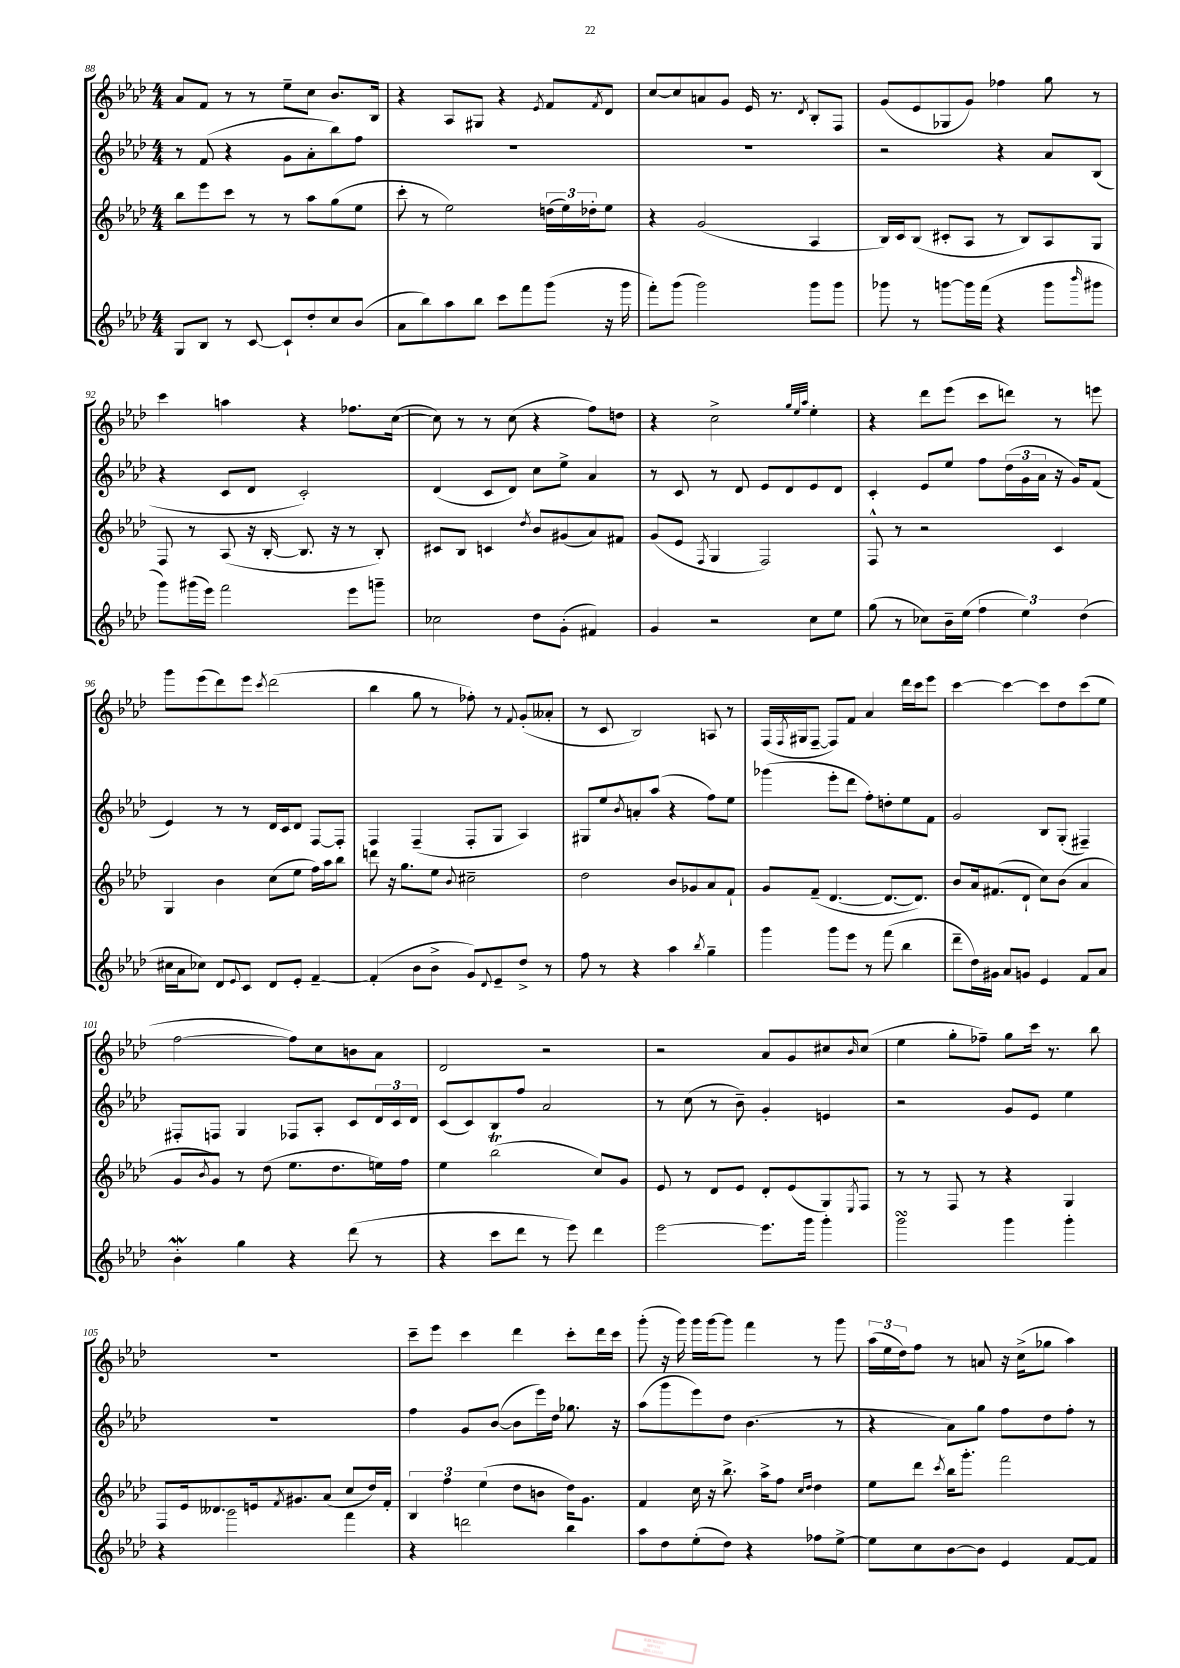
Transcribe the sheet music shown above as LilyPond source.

<<
\new StaffGroup <<
\new Staff = "s0" {
    \clef treble \key aes \major \numericTimeSignature \time 4/4
    aes'8 f'8 r8 r8 ees''8-- c''8 bes'8. bes16 |
    r4 aes8 gis8 r4 \acciaccatura { ees'8 } f'8 \acciaccatura { f'8 } des'8 |
    c''8~ c''8 a'8 g'8 ees'16 r8. \acciaccatura { des'8 } bes8-. f8 |
    g'8( ees'8 ges8 g'8) fes''4 g''8 r8 |
    c'''4 a''4 r4 fes''8. c''16~( |
    c''8) r8 r8 c''8( r4 f''8) d''8 |
    r4 c''2-> \grace { g''32 ees''32 aes''32 } ees''4-. |
    r4 des'''8 ees'''8( c'''8 d'''8) r8 e'''8 |
    g'''8 ees'''8( des'''8) ees'''8 \acciaccatura { c'''8 } des'''2( |
    bes''4 g''8 r8 fes''8-.) r8 \appoggiatura { f'8 } g'8-.( aeses'8-. |
    r8 c'8 bes2) a8 r8 |
    f16( \acciaccatura { f8 } gis16 f8~-- f8) f'8 aes'4 des'''16 c'''16 ees'''8 |
    c'''4~ c'''4~ c'''8 des''8 c'''8( ees''8 |
    f''2~ f''8) c''8 b'8 aes'8 |
    des'2 r2 |
    r2 aes'8 g'8 cis''8 \grace { bes'16 } cis''8( |
    ees''4 g''8-. fes''8--) g''8 c'''16 r8. bes''8 |
    R1 |
    c'''8-- ees'''8 c'''4 des'''4 c'''8-. des'''16 c'''16 |
    g'''8-.( r16 g'''16) g'''16 g'''16~ g'''8 f'''4 r8 g'''8 |
    \tuplet 3/2 { aes''16( ees''16 des''16) } f''8 r8 a'8 r16 c''16->( ges''8 aes''4) \bar "|." |
}
\new Staff = "s1" {
    \clef treble \key aes \major \numericTimeSignature \time 4/4
    r8 f'8( r4 g'8 aes'8-. bes''8) f''8 |
    R1 |
    R1 |
    r2 r4 aes'8 bes8( |
    r4 c'8 des'8 c'2-.) |
    des'4( c'8 des'8) c''8 ees''8-> aes'4 |
    r8 c'8 r8 des'8 ees'8 des'8 ees'8 des'8 |
    c'4-. ees'8 ees''8 f''8 \tuplet 3/2 { des''16( g'16 aes'16 } r16 g'16) f'8( |
    ees'4) r8 r8 des'16 c'16 des'8 f8~ f8-. |
    f4 f4--( f8-. g8 aes4) |
    gis8 ees''8 \acciaccatura { bes'8 } a'8-. aes''8( r4 f''8) ees''8 |
    ges'''4( ees'''8-. des'''8 f''8-.) d''8-. ees''8 f'8 |
    g'2 bes8 g8-.( fis4--) |
    fis8-. f8 g4 fes8 aes8-. c'8 \tuplet 3/2 { des'16 c'16 des'16 } |
    c'8( c'8) bes8 f''8 aes'2 |
    r8 c''8( r8 bes'8--) g'4-. e'4 |
    r2 g'8 ees'8 ees''4 |
    R1 |
    f''4 g'8 bes'8~( bes'8 ees'''16) des''16 ges''8. r16 |
    aes''8( g'''8 ees'''8) des''8 bes'4.( r8 |
    r4 aes'8) g''8 f''8 des''8 f''8-. r8 \bar "|." |
}
\new Staff = "s2" {
    \clef treble \key aes \major \numericTimeSignature \time 4/4
    bes''8 ees'''8 c'''8 r8 r8 aes''8 g''8( ees''8 |
    c'''8-. r8 ees''2) \tuplet 3/2 { d''16( ees''16) des''16-. } ees''8 |
    r4 g'2( aes4 |
    bes16) c'16 bes8( cis'8-. aes8 r8 bes8) aes8 g8 |
    f8 r8 aes8( r16 bes16~-. bes8. r16 r8 bes8-.) |
    cis'8 bes8 c'4 \acciaccatura { des''8 } bes'8 gis'8( aes'8) fis'8 |
    g'8( ees'8 \acciaccatura { f8 } g4 f2) |
    f8-^ r8 r2 c'4 |
    g4 bes'4 c''8( ees''8 f''16) aes''16 bes''8 |
    d'''8 r16 g''8. ees''8 \appoggiatura { bes'8 } cis''2-- |
    des''2 bes'8 ges'8 aes'8 f'8-! |
    g'8 f'8--( des'4.~ des'8.~ des'8.) |
    bes'8 aes'16 fis'8.( des'8-! c''8) bes'8( aes'4 |
    g'8 \acciaccatura { bes'8 } g'8) r8 des''8( ees''8. des''8. e''16) f''16 |
    ees''4 bes''2\trill( c''8) g'8 |
    ees'8 r8 des'8 ees'8 des'8-. ees'8( g8) \acciaccatura { ees8 } f8 |
    r8 r8 f8 r8 r4 g4 |
    f8 ees'16 deses'8. e'16 \acciaccatura { f'8 } gis'8. aes'8( c''8 des''16) f'16-. |
    \tuplet 3/2 { bes4 f''4 ees''4( } des''8 b'8 des''16) g'8. |
    f'4 c''16 r16 bes''8.-> aes''16-> f''8 \grace { c''16 des''16 } des''4 |
    ees''8 des'''8 \acciaccatura { c'''8 } bes''16 g'''8.-. f'''2 \bar "|." |
}
\new Staff = "s3" {
    \clef treble \key aes \major \numericTimeSignature \time 4/4
    g8 bes8 r8 c'8~ c'8-! des''8-. c''8 bes'8( |
    aes'8 bes''8) aes''8 bes''8 c'''8 f'''8 g'''8( r16 g'''16 |
    f'''8-.) g'''8( g'''2) g'''8 g'''8 |
    ges'''8 r8 g'''8~ g'''16 f'''16( r4 g'''8 \grace { bes'''16 } gis'''8 |
    g'''8) gis'''16( ees'''16) f'''2 ees'''8 g'''8-- |
    ces''2 des''8 g'8-.( fis'4) |
    g'4 r2 c''8 ees''8 |
    g''8( r8 ces''8) bes'16-- ees''16( \tuplet 3/2 { f''4 ees''4) des''4( } |
    cis''16 aes'16 ces''8) des'8 \appoggiatura { ees'8 } c'8 des'8 ees'8-. f'4~-- |
    f'4-.( bes'8 bes'8-> g'8) \appoggiatura { des'8 } ees'8-- des''8-> r8 |
    f''8 r8 r4 aes''4 \acciaccatura { bes''8 } g''4-- |
    g'''4 g'''8 ees'''8 r8 f'''8( bes''4 |
    des'''8-- des''16) gis'16 aes'8 g'8 ees'4 f'8 aes'8 |
    bes'4-.\mordent g''4 r4 des'''8( r8 |
    r4 c'''8 des'''8 r8 ees'''8) des'''4 |
    ees'''2~ ees'''8. g'''16 g'''4-. |
    g'''2\turn g'''4 g'''4-. |
    r4 g'''2 f'''4 |
    r4 d'''2 bes''4 |
    aes''8 des''8 ees''8-.( des''8) r4 fes''8 ees''8~-> |
    ees''8 c''8 bes'8~ bes'8 ees'4 f'8~ f'8 \bar "|." |
}
>>
>>
\layout { \context { \Score currentBarNumber = #88 } }
